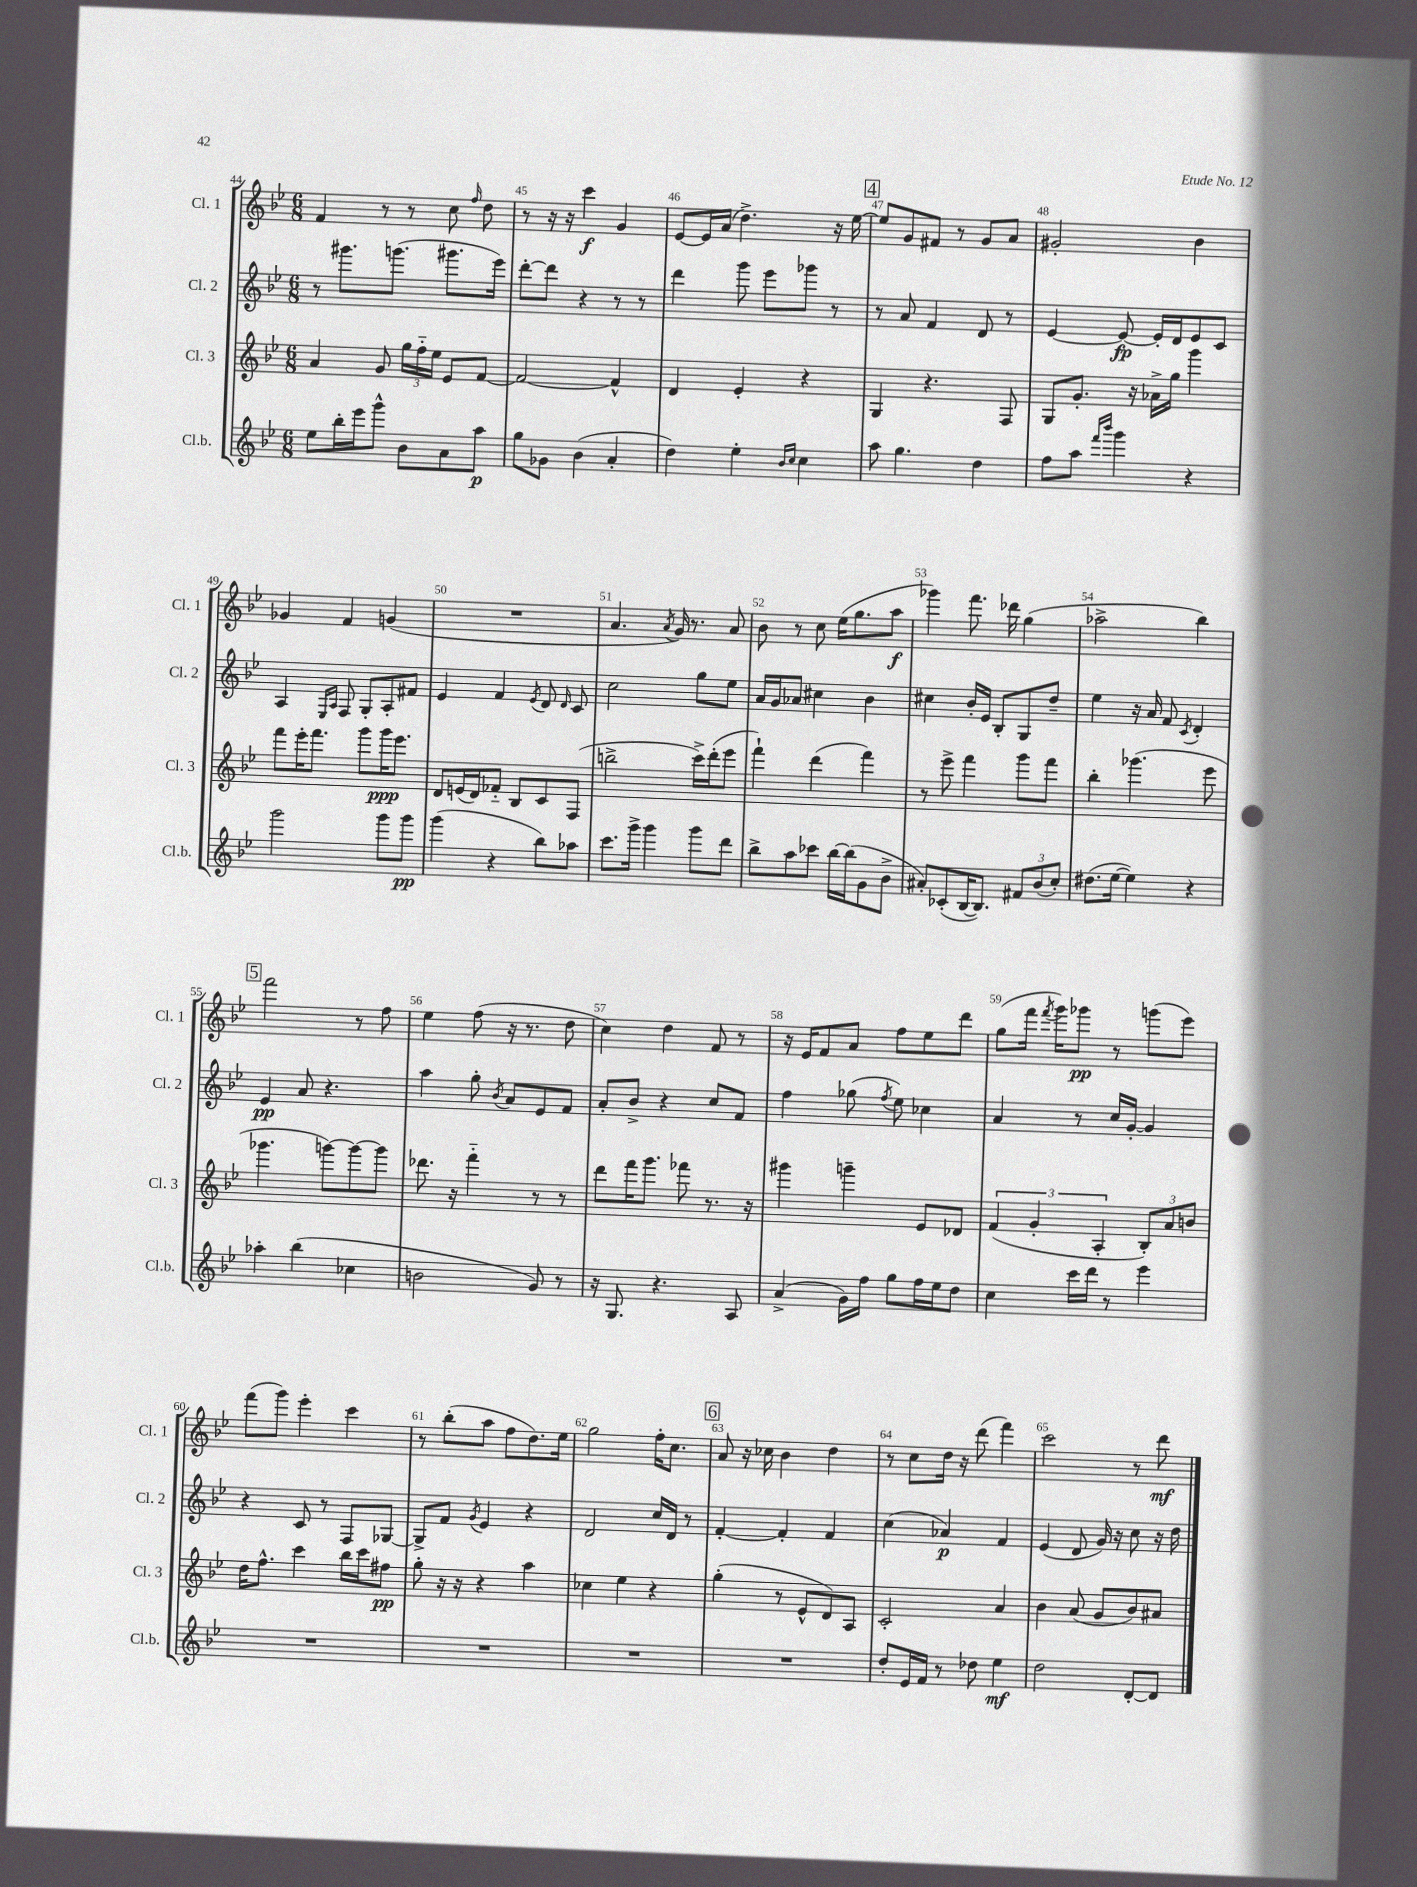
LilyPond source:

<<
\new StaffGroup <<
\new Staff = "s0" \with { instrumentName = "Cl. 1" shortInstrumentName = "Cl. 1" } {
    \clef treble \key bes \major \numericTimeSignature \time 6/8
    \autoBeamOff f'4 r8 r8 c''8 \grace { f''16 } d''8 |
    r8 r16 r16 c'''4\f g'4 |
    ees'8[~ ees'16 a'16]( d''4.->) r16 ees''16~ |
    \mark \markup { \box "4" } ees''8[ g'8 fis'8] r8 g'8[ a'8] |
    gis'2-. bes'4 |
    ges'4 f'4 g'4( |
    R2. |
    a'4. \acciaccatura { a'8 } g'16) r8. a'8 |
    bes'8 r8 c''8 ees''16[( g''8. a''8]\f |
    ges'''4) f'''8. des'''16 g''4( |
    aes''2-> bes''4) |
    \mark \markup { \box "5" } f'''2 r8 f''8 |
    ees''4 f''8( r16 r8. d''8 |
    c''4) d''4 f'8 r8 |
    r16 ees'16[ f'8 a'8] f''8[ ees''8 d'''8] |
    g''8[( f'''16] \acciaccatura { f'''8 } g'''16[) ges'''8]\pp r8 g'''8[( ees'''8]) |
    f'''8[( g'''8]) ees'''4-. c'''4 |
    r8 bes''8[-.( a''8] f''8[ d''8.) ees''16] |
    g''2 f''16[-. c''8.] |
    \mark \markup { \box "6" } a'8 r16 ces''16 bes'4 d''4 |
    r8 c''8[ d''16] r16 d'''8( f'''4) |
    c'''2 r8 d'''8\mf \bar "|." |
}
\new Staff = "s1" \with { instrumentName = "Cl. 2" shortInstrumentName = "Cl. 2" } {
    \clef treble \key bes \major \numericTimeSignature \time 6/8
    \autoBeamOff r8 gis'''8.[ g'''8.]( gis'''8.[ ees'''16]) |
    d'''8[~-. d'''8] r4 r8 r8 |
    d'''4 g'''8 ees'''8[ ges'''8] r8 |
    \mark \markup { \box "4" } r8 a'8 f'4 d'8 r8 |
    ees'4~ ees'8~\fp ees'16[-. d'16 ees'8 c'8] |
    a4 \grace { ees16[ a16] } f8 g8[-. a8-. fis'8] |
    ees'4 f'4 \acciaccatura { ees'8 } d'8 \grace { d'16 } c'8 |
    c''2 g''8[ ees''8] |
    a'16[ g'16 aes'8] cis''4 bes'4 |
    cis''4 bes'16[-. ees'16] bes8[-. g8 d''8]-- |
    ees''4 r16 a'16 f'8 \acciaccatura { c'8 } d'4-. |
    \mark \markup { \box "5" } ees'4\pp a'8 r4. |
    a''4 g''8-. \acciaccatura { bes'8 } a'8[ ees'8 f'8] |
    a'8[-. bes'8]-> r4 c''8[ f'8] |
    f''4 ges''8( \acciaccatura { f''8 } ees''8) ces''4 |
    a'4 r8 c''16[ g'16]~-. g'4 |
    r4 c'8 r8 f8[ ges8]~ |
    ges8[-> f'8] \acciaccatura { g'8 } ees'4 r4 |
    d'2 c''16[ d'16] r8 |
    \mark \markup { \box "6" } f'4~-. f'4-. f'4 |
    c''4( aes'4\p) f'4 |
    ees'4( d'8 g'16) r16 c''8 r16 d''16 \bar "|." |
}
\new Staff = "s2" \with { instrumentName = "Cl. 3" shortInstrumentName = "Cl. 3" } {
    \clef treble \key bes \major \numericTimeSignature \time 6/8
    \autoBeamOff a'4 g'8 \tuplet 3/2 { g''16[ f''16-_ ees''16] } ees'8[ f'8]~ |
    f'2~ f'4-^ |
    d'4 ees'4-. r4 |
    \mark \markup { \box "4" } g4 r4. f8 |
    g8[ g'8.]-. r16 aes'16[-> g''16] g'''4 |
    f'''8[ ees'''16-. f'''8.] g'''8[ g'''16\ppp ees'''8.] |
    d'8[ e'16( d'16) fes'8]-_ bes8[ c'8 f8]( |
    b''2-> c'''16[->) d'''16-.( ees'''8] |
    f'''4-!) d'''4( f'''4) |
    r8 ees'''8-> f'''4 g'''8[ f'''8] |
    bes''4-. ges'''4.( ees'''8 |
    \mark \markup { \box "5" } ges'''4. g'''8[~) g'''8~ g'''8] |
    des'''8. r16 f'''4-_ r8 r8 |
    d'''8[ f'''16 g'''8.] fes'''8 r8. r16 |
    gis'''4 g'''4-- ees'8[ des'8] |
    \tuplet 3/2 { f'4( g'4-. a4-. } \tuplet 3/2 { bes8[-.) a'8 b'8] } |
    d''16[ f''8.]-^ c'''4 bes''16[ c'''16 fis''8]\pp |
    g''8-. r16 r16 r4 a''4 |
    ces''4 ees''4 r4 |
    \mark \markup { \box "6" } g''4-.( r8 ees'8[-^ d'8) a8] |
    c'2-. a'4 |
    bes'4 a'8( g'8[ bes'8) ais'8] \bar "|." |
}
\new Staff = "s3" \with { instrumentName = "Cl.b." shortInstrumentName = "Cl.b." } {
    \clef treble \key bes \major \numericTimeSignature \time 6/8
    \autoBeamOff ees''8[ bes''16-. ees'''16 g'''8]-^ bes'8[ a'8 a''8]\p |
    g''8[ ges'8] bes'4( a'4-. |
    d''4) ees''4-. \grace { bes'16[ c''16] } c''4 |
    \mark \markup { \box "4" } a''8 g''4. d''4 |
    f''8[ a''8] \grace { f'''16[ bes'''16] } g'''4 r4 |
    g'''2 g'''8[ g'''8]\pp |
    g'''4( r4 bes''8[) aes''8] |
    c'''8.[ g'''16]-> g'''4 g'''8[ d'''8] |
    bes''8[-> a''8 ces'''8] bes''16[~ bes''16( g'8 bes'8]-> |
    ais'8[-.) ces'8-.( bes16~ bes8.]) \tuplet 3/2 { fis'8[ bes'8( c''8]-.) } |
    dis''8.[( ees''16]~ ees''4) r4 |
    \mark \markup { \box "5" } aes''4-. bes''4( ces''4 |
    b'2 g'8) r8 |
    r16 g8. r4. a8 |
    a'4->( g'16[) f''16] g''8[ f''16 ees''16 d''8] |
    c''4 c'''16[ d'''16] r8 ees'''4 |
    R2. |
    R2. |
    R2. |
    \mark \markup { \box "6" } R2. |
    d''8[-. ees'16 f'16] r8 des''8 ees''4\mf |
    d''2 d'8[~-. d'8] \bar "|." |
}
>>
>>
\layout { \context { \Score currentBarNumber = #44 \override BarNumber.break-visibility = ##(#f #t #t) barNumberVisibility = #all-bar-numbers-visible } }
